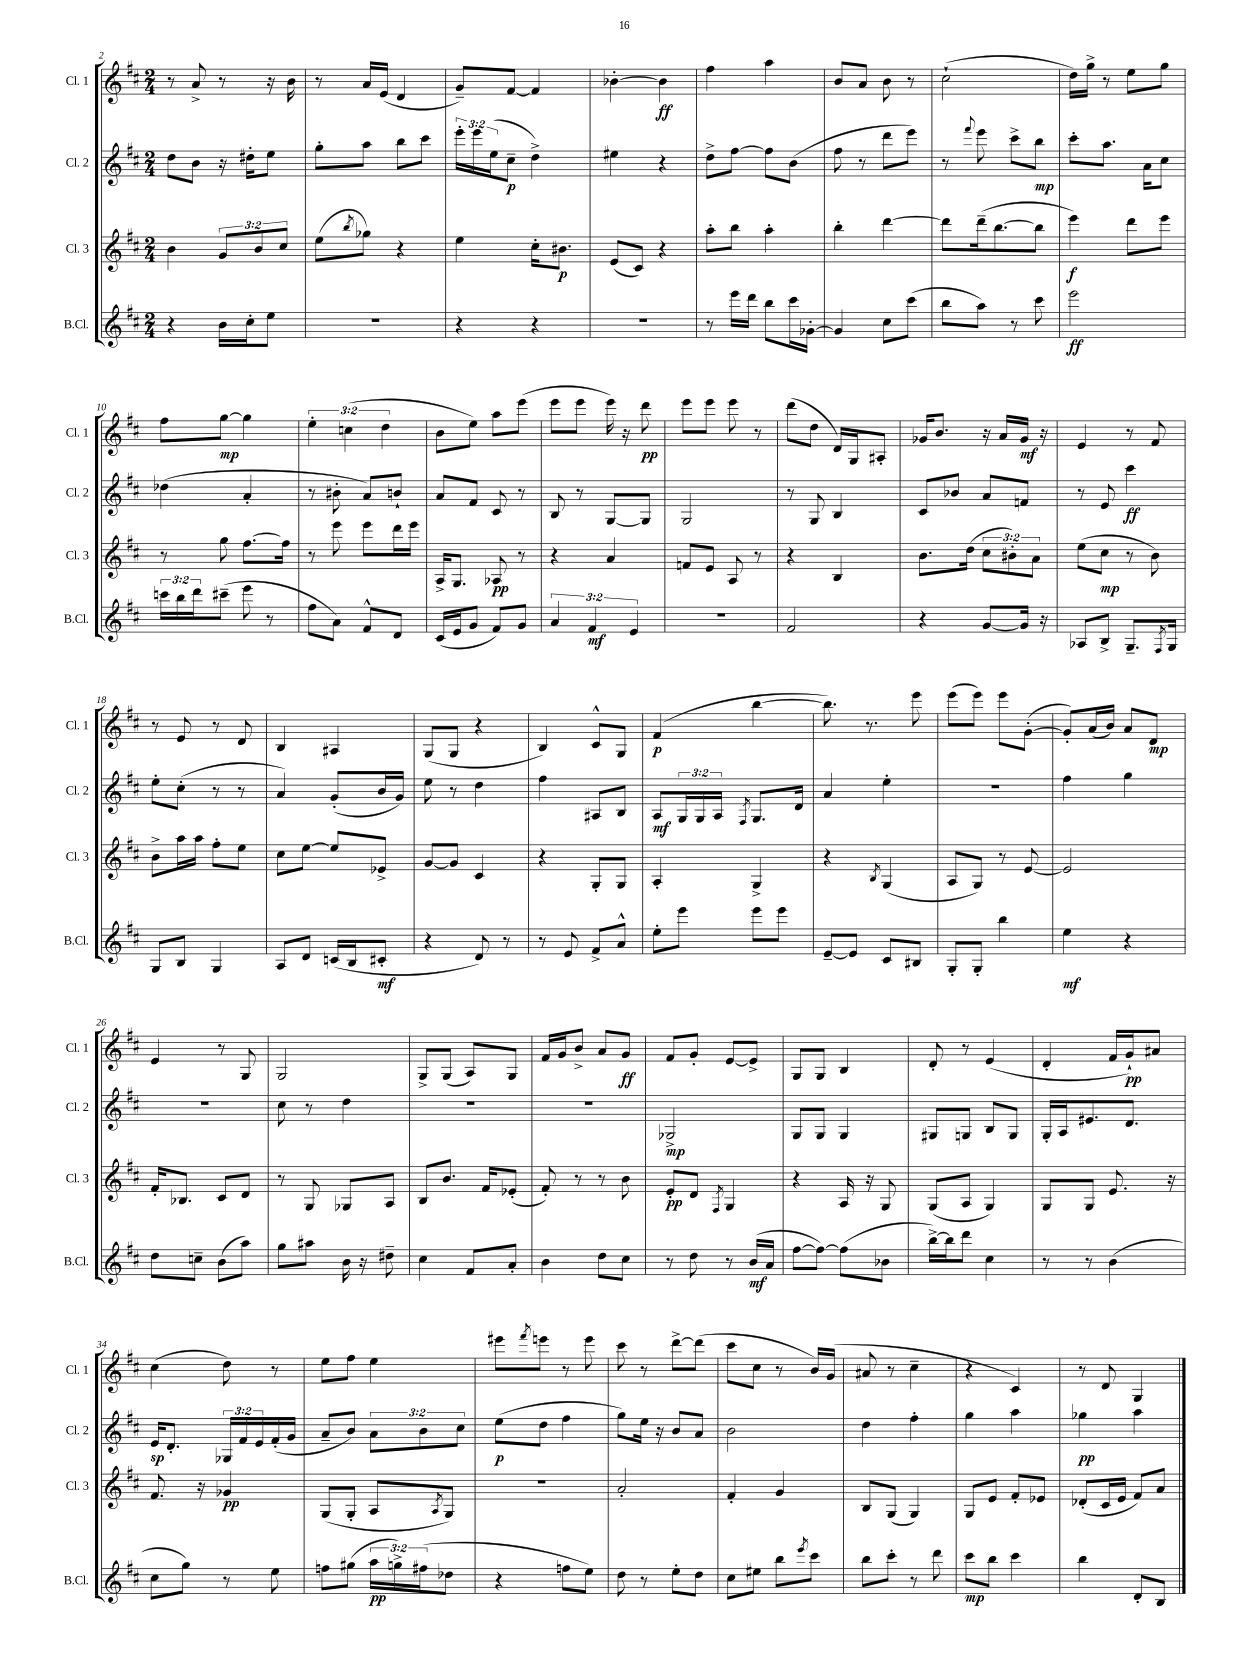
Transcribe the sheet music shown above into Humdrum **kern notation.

**kern	**kern	**kern	**kern
*staff4	*staff3	*staff2	*staff1
*clefG2	*clefG2	*clefG2	*clefG2
*k[f#c#]	*k[f#c#]	*k[f#c#]	*k[f#c#]
*M2/4	*M2/4	*M2/4	*M2/4
4r	4b	8dd	8r
.	.	8b	8a^
16b	12g	16r	8r
16cc#'	.	16dd#'	.
.	12b	.	.
8ee	.	8ee	16r
.	12cc#	.	.
.	.	.	16b
=	=	=	=
2r	(8ee	8gg'	8r
.	8qbb	.	.
.	8gg-)	8aa	16a
.	.	.	(16e
.	4r	8bb	4d
.	.	8ccc#	.
=	=	=	=
4r	4ee	24eee'	8g~)
.	.	24eee	.
.	.	(24ee	.
.	.	8cc#~	[8f#
4r	16cc#'	4dd^)	4f#]
.	8.b#	.	.
=	=	=	=
2r	(8e	4ee#	[4b-'
.	8c#)	.	.
.	4r	4r	4b-]
=	=	=	=
8r	8aa'	8dd^	4ff#
16eee	8bb	[8ff#	.
16ddd	.	.	.
8bb	4aa'	8ff#]	4aa
16ccc#	.	(8b	.
[16g-'	.	.	.
=	=	=	=
4g-]	4bb'	8ff#	8b
.	.	8r	8a
8cc#	[4ddd	8ddd	8b
(8ccc#	.	8eee)	8r
=	=	=	=
8bb	8ddd]	8r	(2cc#`
.	.	8qqfff#	.
8aa)	(16ddd~	8eee	.
.	[8.bb	.	.
8r	.	8ccc#^	.
8ccc#	8bb]	8bb	.
=	=	=	=
2eee	4eee)	8ccc#'	16dd)
.	.	.	16gg^
.	.	8.aa	8r
.	8ddd	.	8ee
.	.	16a	.
.	8eee	8cc#	8gg
=	=	=	=
24ccc	8r	(4dd-	8ff#
24bb	.	.	.
24ddd	.	.	.
(8ccc#~	8gg	.	[8gg
8eee	[8.ff#	4a'	4gg]
8r	.	.	.
.	16ff#]	.	.
=	=	=	=
8ff#	8r	8r	6ee'
8a)	8eee	8b#'	.
.	.	.	(6cc
8f#^^	8eee	8a)	.
.	.	.	6dd
8d	16ddd	8b`	.
.	16eee	.	.
=	=	=	=
(16c#	16A^	8a	8b
16e	8.G	.	.
8g	.	8f#	8ee)
8f#)	8A-	8c#	8aa
8g	8r	8r	(8eee
=	=	=	=
6a	4r	8B	8eee
.	.	8r	8eee
6f#	.	.	.
.	4a	[8G	16eee)
.	.	.	16r
6e	.	.	.
.	.	8G]	8ddd
=	=	=	=
2r	8f	2G	8eee
.	8e	.	8eee
.	8A	.	8eee
.	8r	.	8r
=	=	=	=
2f#	4r	8r	(8ddd
.	.	8G	8dd
.	4B	4B	16d)
.	.	.	16G
.	.	.	8A#'
=	=	=	=
4r	8.b	8c#	16g-
.	.	.	8.b
.	.	8b-	.
.	(16dd	.	.
[8g	12cc#	8a	16r
.	.	.	16a
.	12b#')	.	.
16g]	.	8f	16g-
.	12a	.	.
16r	.	.	16r
=	=	=	=
8A-	(8ee	8r	4e
8B^	8cc#	8e	.
8.G~	8r	4ccc#	8r
.	8b)	.	8f#
8qF#	.	.	.
16G	.	.	.
=	=	=	=
8G	8b^	8ee'	8r
8B	16aa	(8cc#'	8e
.	16aa	.	.
4G	8ff#'	8r	8r
.	8ee	8r	8d
=	=	=	=
8A	8cc#	4a)	4B
8d	[8ee	.	.
(16c	8ee]	(8g'	4A#
16B	.	.	.
8c#'	8e-^	16b	.
.	.	16g)	.
=	=	=	=
4r	[8g	8ee	(8G
.	8g]	8r	8G
8d)	4c#	4dd	4r
8r	.	.	.
=	=	=	=
8r	4r	4ff#	4B)
8e	.	.	.
8f#^	8G'	8A#	8c#^^
8a^^	8G	8B	8G
=	=	=	=
8ee'	4A'	8A	(4f#
8eee	.	24G	.
.	.	24G	.
.	.	24A	.
.	.	8qF#	.
8eee	4G^	8.G	[4bb
8eee	.	.	.
.	.	16d	.
=	=	=	=
[8e~	4r	4a	8.bb])
8e]	.	.	.
.	.	.	8.r
.	8qB	.	.
8c#	(4G	4ee'	.
8B#	.	.	8eee
=	=	=	=
8G'	8A	2r	(8eee
8G'	8G)	.	8eee)
4bb	8r	.	8eee
.	[8e	.	([8g'
=	=	=	=
4ee	2e]	4ff#	8g'])
.	.	.	(16a
.	.	.	16b)
4r	.	4gg	8a
.	.	.	8d
=	=	=	=
8dd	16f#'	2r	4e
.	8.B-	.	.
8cc~	.	.	.
(8b	8c#	.	8r
8aa)	8d	.	8G
=	=	=	=
8gg	8r	8cc#	2G
8aa#	8G	8r	.
16b	8G-	4dd	.
16r	.	.	.
8dd#~	8A	.	.
=	=	=	=
4cc#	8B	2r	8G^
.	8.b	.	(8G
8f#	.	.	8A)
.	16f#	.	.
8a'	(8e-'	.	8G
=	=	=	=
4b	8f#')	2r	16f#
.	.	.	16g
.	8r	.	8b^
8dd	8r	.	8a
8cc#	8b	.	8g
=	=	=	=
8r	8e'	2G-^	8f#
8dd	8d	.	8g'
.	8qF#	.	.
8r	4G	.	[8e
(16b	.	.	8e^]
16a	.	.	.
=	=	=	=
[8ff#	4r	8G	8G
8ff#_)	.	8G	8G
(8ff#]	16A	4G	4B
.	16r	.	.
8b-	8G	.	.
=	=	=	=
[16bb^)	(8G	8G#	8d'
16bb]	.	.	.
8ddd	8A	8G	8r
4cc#	4G)	8B	(4e
.	.	8G	.
=	=	=	=
8r	8G	16G'	4d'
.	.	16A	.
8r	8G	8.e#	.
(4b	8.e	.	16f#
.	.	8.d	16g`)
.	.	.	8a#
.	16r	.	.
=	=	=	=
8cc#	8.f#	16e	(4cc#
.	.	8.d'	.
8gg)	.	.	.
.	16r	.	.
8r	4g-	24G-	8dd)
.	.	24f#	.
.	.	24e	.
8ee	.	(16f#'	8r
.	.	16g	.
=	=	=	=
8ff	(8G	8a~	8ee
(8gg#	8G'	8b)	8ff#
24aa	8A	12a	4ee
24gg^)	.	.	.
(24ff#	.	12b	.
.	8qA	.	.
8dd-	8G)	.	.
.	.	12cc#	.
=	=	=	=
4r	2r	(8ee	8eee#
.	.	.	8qfff#
.	.	8dd	8eee
8ff	.	4ff#	8r
8ee)	.	.	8eee
=	=	=	=
8dd	2a'	8gg)	8ccc#
8r	.	16ee	8r
.	.	16r	.
8ee'	.	8b	[8ddd^
8dd	.	8a	(8ddd]
=	=	=	=
8cc#	4f#'	2b	8ccc#
8ee#	.	.	8cc#
8bb	4g	.	8r
8qeee	.	.	.
8ccc#	.	.	16b)
.	.	.	(16g
=	=	=	=
8bb	8B	4dd	8a#
8ccc#'	(8G	.	8r
8r	4G)	4ff#'	4cc#~
8ddd	.	.	.
=	=	=	=
8ccc#	8G	4gg	4r
8bb	8e	.	.
4ccc#	8f#'	4aa	4c#)
.	8e-	.	.
=	=	=	=
4bb	(8d-'	4gg-	8r
.	16c#	.	8d
.	16e	.	.
8d'	8f#)	4aa	4G
8B	8a	.	.
==	==	==	==
*-	*-	*-	*-
